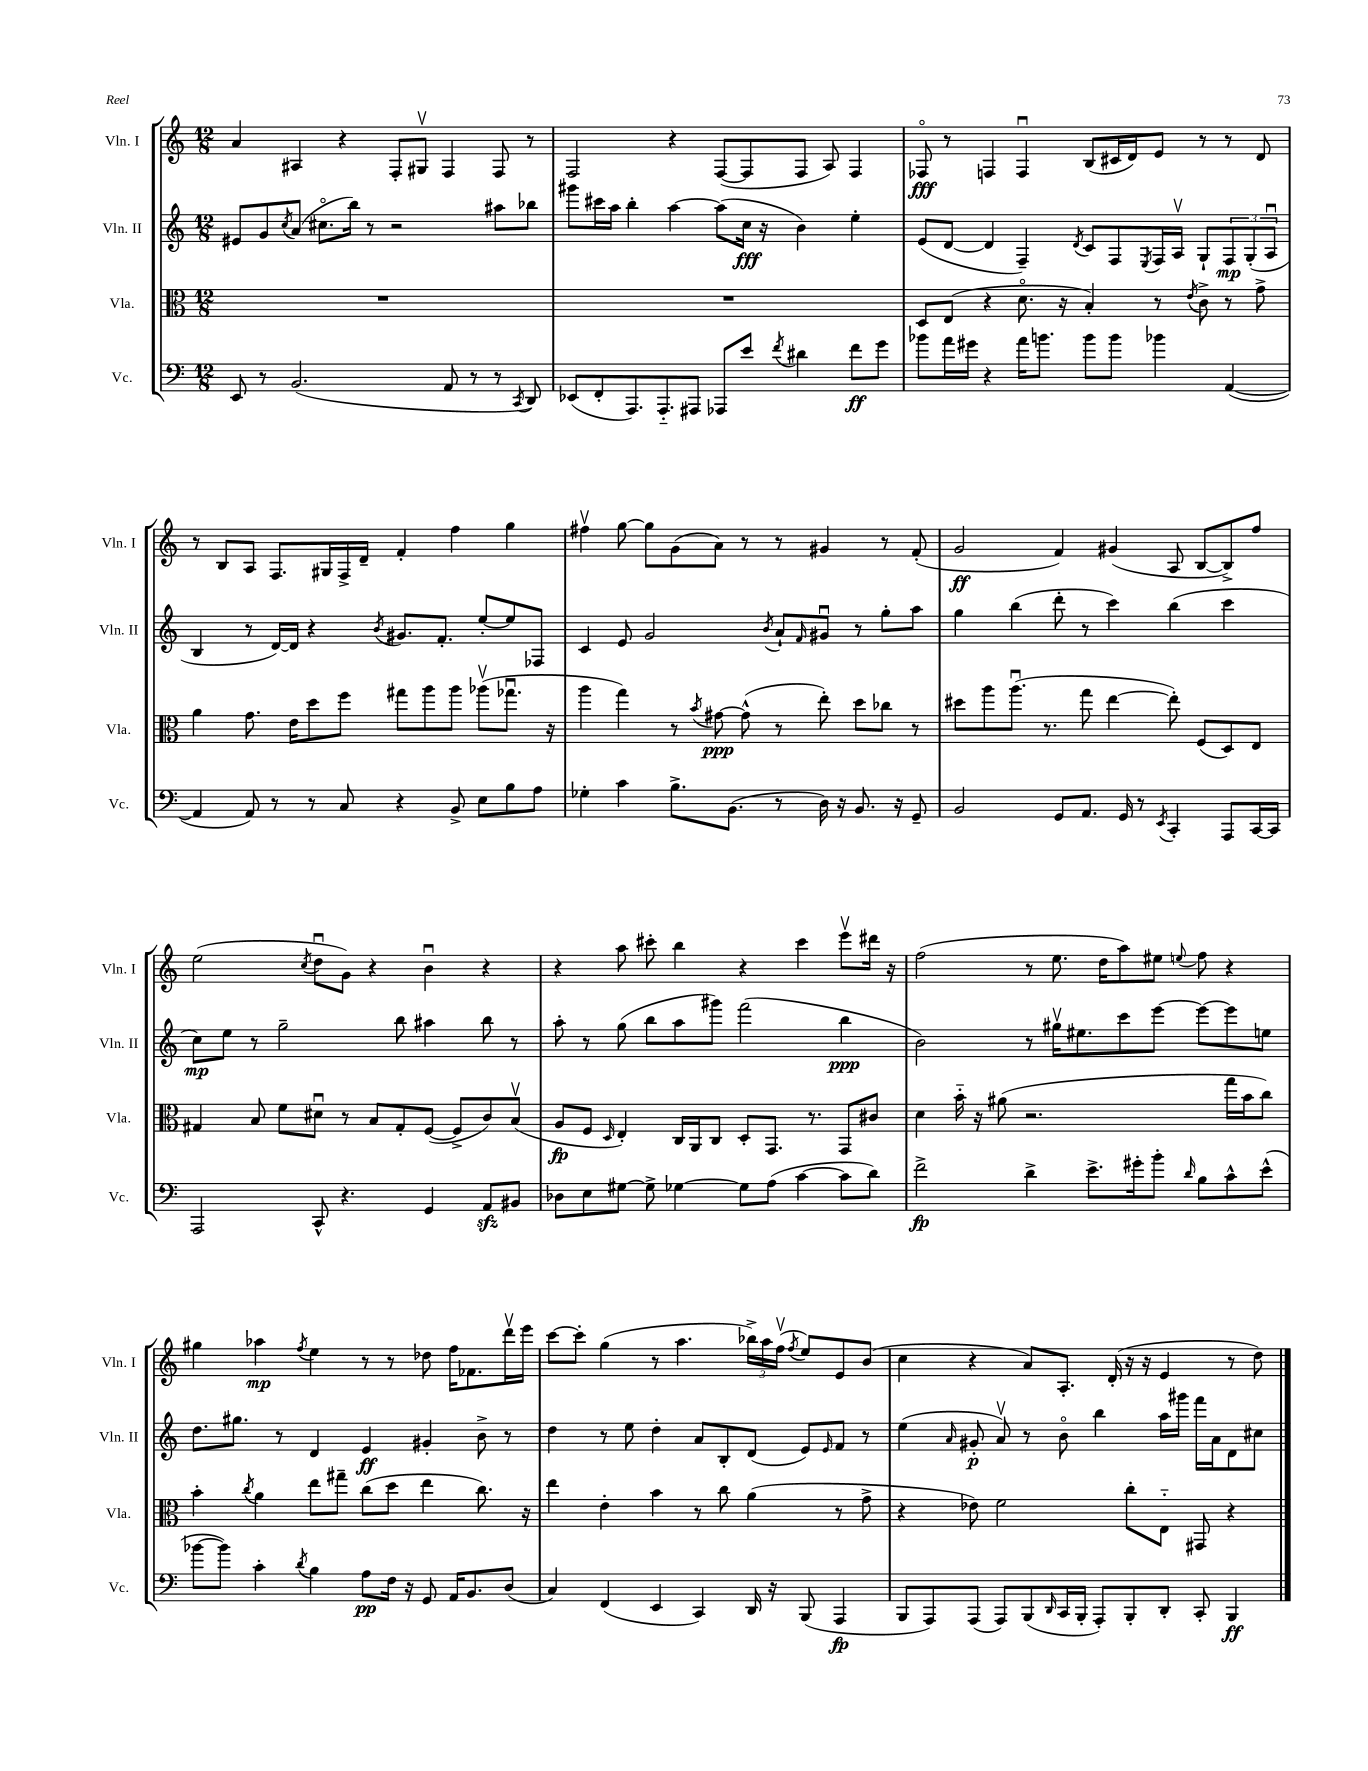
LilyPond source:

<<
\new StaffGroup <<
\new Staff = "s0" \with { instrumentName = "Vln. I" shortInstrumentName = "Vln. I" } {
    \clef treble \key c \major \numericTimeSignature \time 12/8
    a'4 ais4 r4 f8-. gis8\upbow f4 f8 r8 |
    f2 r4 f8~( f8 f8 a8) f4 |
    fes8\flageolet\fff r8 f4 f4\downbow b8( cis'16 d'16) e'8 r8 r8 d'8 |
    r8 b8 a8 f8. gis16 f16-> d'16-- f'4-. f''4 g''4 |
    fis''4\upbow g''8~ g''8 g'8( a'8) r8 r8 gis'4 r8 f'8-.( |
    g'2\ff f'4) gis'4( a8 b8~ b8->) f''8 |
    e''2( \acciaccatura { c''8 } d''8\downbow g'8) r4 b'4\downbow r4 |
    r4 a''8 cis'''8-. b''4 r4 cis'''4 e'''8\upbow dis'''16 r16 |
    f''2( r8 e''8. d''16 a''8) eis''8 \appoggiatura { e''8 } f''8 r4 |
    gis''4 aes''4\mp \acciaccatura { f''8 } e''4 r8 r8 des''8 f''16 fes'8. d'''16\upbow e'''16 |
    c'''8~ c'''8-. g''4( r8 a''4. \tuplet 3/2 { bes''16->) a''16 f''16\upbow( } \acciaccatura { f''8 } e''8) e'8 b'8( |
    c''4 r4 a'8) a8.-. d'16-.( r16 r16 e'4 r8 d''8) \bar "|." |
}
\new Staff = "s1" \with { instrumentName = "Vln. II" shortInstrumentName = "Vln. II" } {
    \clef treble \key c \major \numericTimeSignature \time 12/8
    eis'8 g'8 \acciaccatura { c''8 } a'8( cis''8.\flageolet b''16) r8 r2 ais''8 bes''8 |
    gis'''8 cis'''16 a''16 b''4-. a''4~ a''8( c''16\fff r16 b'4) e''4-. |
    e'8( d'8~ d'4 f4--) \acciaccatura { d'8 } c'8 f8 \acciaccatura { e8 } f16 a16\upbow g8-! \tuplet 3/2 { f8\mp g8-.( a8\downbow } |
    b4 r8 d'16~) d'16 r4 \acciaccatura { b'8 } gis'8. f'8.-. e''8~-. e''8 fes8 |
    c'4 e'8 g'2 \acciaccatura { b'8 } a'8-! \grace { f'16 } gis'8\downbow r8 g''8-. a''8 |
    g''4 b''4( d'''8-. r8 c'''4) b''4( c'''4 |
    c''8\mp) e''8 r8 g''2-- b''8 ais''4 b''8 r8 |
    a''8-. r8 g''8( b''8 a''8 gis'''8) f'''2( b''4\ppp |
    b'2) r8 gis''16\upbow eis''8. c'''8 e'''8~ e'''8~ e'''8 e''8 |
    d''8. gis''8. r8 d'4 e'4\ff gis'4-. b'8-> r8 |
    d''4 r8 e''8 d''4-. a'8 b8-. d'8( e'8) \grace { e'16 } f'8 r8 |
    e''4( \grace { a'16 } gis'8-.\p a'8\upbow) r8 b'8\flageolet b''4 a''16 gis'''16 f'''16 a'16 d'8 cis''8 \bar "|." |
}
\new Staff = "s2" \with { instrumentName = "Vla." shortInstrumentName = "Vla." } {
    \clef alto \key c \major \numericTimeSignature \time 12/8
    R1. |
    R1. |
    d8 e8( r4 d'8.\flageolet r16 b4-.) r8 \acciaccatura { e'8 } c'8-> r8 g'8-> |
    a'4 g'8. e'16 d''8 f''8 gis''8 a''8 a''8 aes''8\upbow( ges''8.\downbow r16 |
    a''4 g''4) r8 \acciaccatura { b'8 } gis'8~\ppp gis'8-^( r8 e''8-.) d''8 ces''8 r8 |
    dis''8 a''8 a''8.\downbow( r8. g''8 e''4~ e''8-.) f8( d8) e8 |
    gis4 b8 f'8 dis'8\downbow r8 b8 gis8-. f8~( f8-> c'8) b8\upbow( |
    a8\fp f8 \grace { d16 } e4-.) c16 a,16 c8 d8-. g,8. r8. g,8 cis'8 |
    d'4 b'16-_ r16 ais'8( r2. g''16 b'16 c''8) |
    b'4-. \acciaccatura { c''8 } a'4 e''8 gis''8-- c''8( d''8 e''4 c''8.) r16 |
    e''4 e'4-. b'4 r8 c''8 a'4( r8 g'8-> |
    r4 ees'8) f'2 c''8-. e8-_ gis,8 r4 \bar "|." |
}
\new Staff = "s3" \with { instrumentName = "Vc." shortInstrumentName = "Vc." } {
    \clef bass \key c \major \numericTimeSignature \time 12/8
    e,8 r8 b,2.( a,8 r8 r8 \acciaccatura { c,8 } d,8) |
    ees,8( f,8-. a,,8.) a,,8.-_ ais,,8 aes,,8 e'8 \acciaccatura { f'8 } dis'4 f'8\ff g'8 |
    bes'8 a'16 gis'16 r4 a'16 b'8. b'8 b'8 bes'4 a,4~( |
    a,4 a,8) r8 r8 c8 r4 b,8-> e8 b8 a8 |
    ges4-. c'4 b8.-> b,8.( r8 d16) r16 b,8. r16 g,8-- |
    b,2 g,8 a,8. g,16 r8 \acciaccatura { e,8 } c,4-. a,,8 c,16~ c,16 |
    a,,2 c,8-^ r4. g,4 a,8\sfz bis,8 |
    des8 e8 gis8~ gis8-> ges4~ ges8 a8( c'4~ c'8 d'8) |
    f'2->\fp d'4-> e'8.-> gis'16-. b'8-. \grace { d'16 } b8 c'8-^ e'8-^( |
    bes'8~ bes'8) c'4-. \acciaccatura { d'8 } b4 a8\pp f16 r16 g,8 a,16 b,8. d8( |
    c4) f,4( e,4 c,4) d,16 r16 b,,8( a,,4\fp |
    b,,8 a,,8) a,,8( a,,8) b,,8( \grace { d,16 } c,16 b,,16-. a,,8-.) b,,8-. d,8-. c,8-. b,,4\ff \bar "|." |
}
>>
>>
\layout { \context { \Score \remove "Bar_number_engraver" } }
